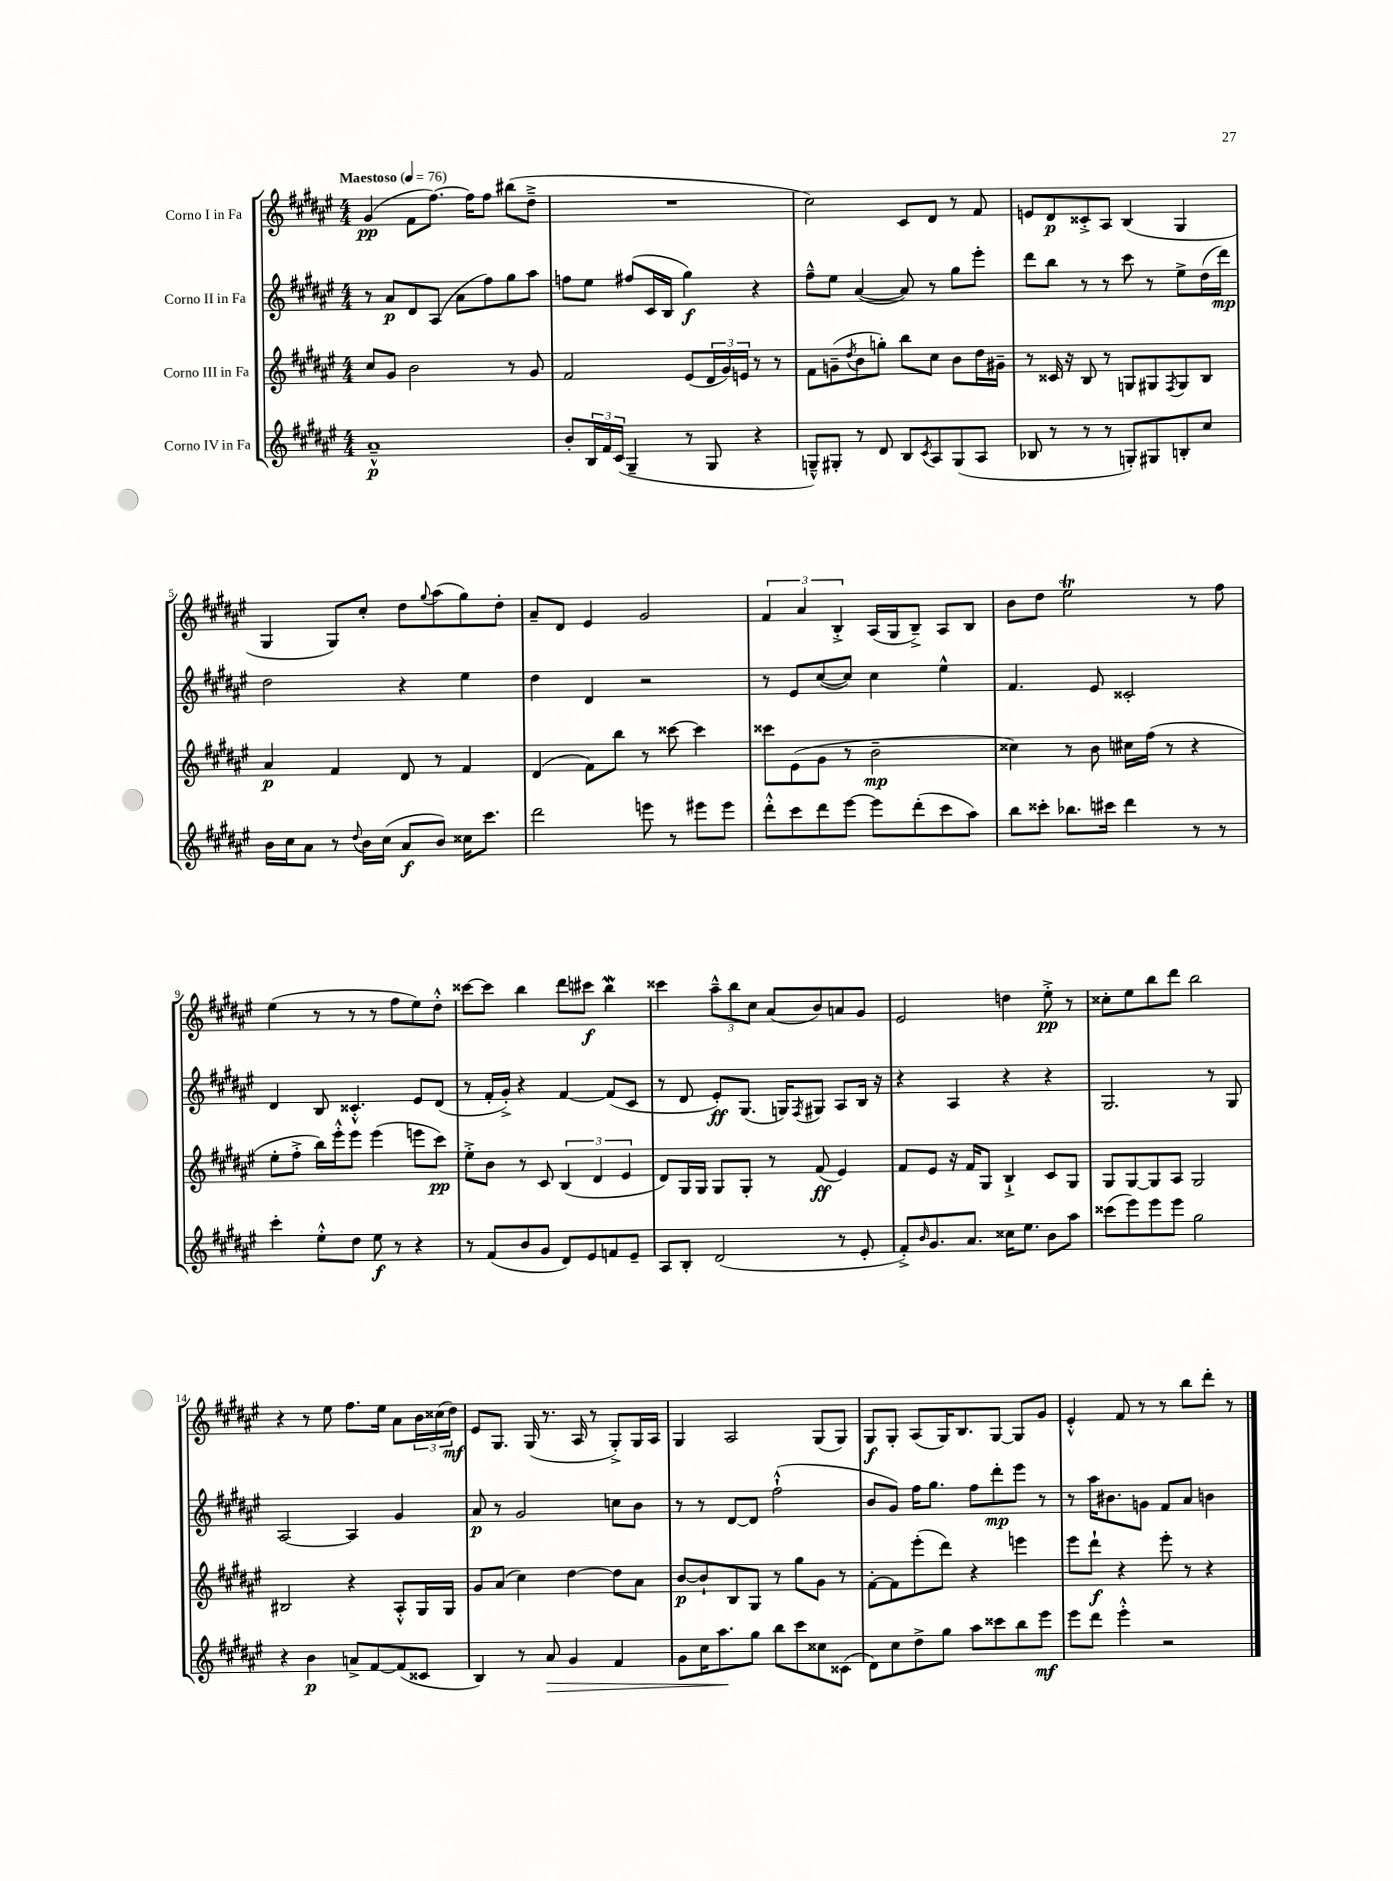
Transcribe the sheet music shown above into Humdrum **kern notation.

**kern	**dynam	**kern	**dynam	**kern	**dynam	**kern	**dynam
*part4	*part4	*part3	*part3	*part2	*part2	*part1	*part1
*staff4	*staff4	*staff3	*staff3	*staff2	*staff2	*staff1	*staff1
*I"Corno IV in Fa	*	*I"Corno III in Fa	*	*I"Corno II in Fa	*	*I"Corno I in Fa	*
*clefG2	*	*clefG2	*	*clefG2	*	*clefG2	*
*k[f#c#g#d#a#e#]	*	*k[f#c#g#d#a#e#]	*	*k[f#c#g#d#a#e#]	*	*k[f#c#g#d#a#e#]	*
*M4/4	*	*M4/4	*	*M4/4	*	*M4/4	*
*MM76	*	*MM76	*	*MM76	*	*MM76	*
=1	=1	=1	=1	=1	=1	=1	=1
!	!	!	!	!	!	!LO:TX:a:B:t=Maestoso	!
1a#~^^	p	8cc#/L	.	8r	.	(4g#/	pp
.	.	8g#/J	.	8a#/L	p	.	.
.	.	2b\	.	8d#/	.	8f#\L	.
.	.	.	.	(8A#/J	.	[8.ff#\J)	.
.	.	.	.	8a#\L	.	.	.
.	.	.	.	.	.	16ff#\KL]	.
.	.	.	.	8ff#\)	.	8ff#\J	.
.	.	8r	.	8gg#\	.	(8bb#X\L	.
.	.	8g#/	.	8aa#\J	.	8dd#~^\J	.
=2	=2	=2	=2	=2	=2	=2	=2
8b'/L	.	2f#/	.	8ffn\L	.	1r	.
24B/L	.	.	.	8ee#\J	.	.	.
24f#/	.	.	.	.	.	.	.
(24c#/JJ	.	.	.	.	.	.	.
4G#~/	.	.	.	(8ff#X/L	.	.	.
.	.	.	.	16c#/L	.	.	.
.	.	.	.	16B/JJ	.	.	.
8r	.	(8e#/L	.	4gg#\)	f	.	.
8G#/	.	24d#/L	.	.	.	.	.
.	.	24g#/)	.	.	.	.	.
.	.	24en/JJ	.	.	.	.	.
4r	.	8r	.	4r	.	.	.
.	.	8r	.	.	.	.	.
=3	=3	=3	=3	=3	=3	=3	=3
8Gn~^^/L)	.	8f#\L	.	8ff#~^^\L	.	2cc#\)	.
8G#X'/J	.	(8gn~\	.	8ee#\J	.	.	.
.	.	8qdd#/	.	.	.	.	.
8r	.	8b\	.	([4a#/	.	.	.
8d#/	.	8ggn'\J)	.	.	.	.	.
8B/L	.	8bb\L	.	8a#/])	.	8c#/L	.
8qc#/	.	.	.	.	.	.	.
8A#/	.	8cc#\J	.	8r	.	8d#/J	.
(8G#/	.	8b\L	.	8gg#\L	.	8r	.
8A#/J	.	16dd#\L	.	8eee#'\J	.	8f#/	.
.	.	16g#X~\JJ	.	.	.	.	.
=4	=4	=4	=4	=4	=4	=4	=4
8B-X/	.	8r	.	8ddd#\L	.	8en/L	.
8r	.	16c##X/	.	8bb\J	.	8d#/	p
.	.	16r	.	.	.	.	.
8r	.	8B/	.	8r	.	8c##X'^/	.
8r	.	8r	.	8r	.	8A#/J	.
8Gn'/L)	.	8Gn/L	.	8ccc#\	.	(4B/	.
8G#X/	.	8G#X/	.	8r	.	.	.
.	.	8qF#/	.	.	.	.	.
8Bn'/	.	8G#/	.	8ee#^\L	.	4G#/	.
8cc#/J	.	8B/J	.	(16dd#\L	.	.	.
.	.	.	.	16ddd#\JJ)	mp	.	.
!!LO:LB:g=z
=5	=5	=5	=5	=5	=5	=5	=5
16b\LL	.	4a#/	p	2dd#\	.	4G#/	.
16cc#\J	.	.	.	.	.	.	.
8a#\J	.	.	.	.	.	.	.
8r	.	4f#/	.	.	.	8G#/L)	.
8qqdd#/	.	.	.	.	.	.	.
16b\LL	.	.	.	.	.	8cc#'/J	.
(16cc#\JJ	.	.	.	.	.	.	.
8a#/L	f	8d#/	.	4r	.	8dd#\L	.
.	.	.	.	.	.	8qqgg#/	.
8b/J)	.	8r	.	.	.	(8aa#\	.
16cc##X\KL	.	4f#/	.	4ee#\	.	8gg#\)	.
8.ccc#\J	.	.	.	.	.	.	.
.	.	.	.	.	.	8dd#'\J	.
=6	=6	=6	=6	=6	=6	=6	=6
2ddd#\	.	(4d#/	.	4dd#\	.	8a#~/L	.
.	.	.	.	.	.	8d#/J	.
.	.	8f#\L)	.	4d#/	.	4e#/	.
.	.	8bb\J	.	.	.	.	.
8eeen\	.	8r	.	2r	.	2g#/	.
8r	.	[8ccc##X\	.	.	.	.	.
8eee#X\L	.	4ccc##\]	.	.	.	.	.
8eee#\J	.	.	.	.	.	.	.
=7	=7	=7	=7	=7	=7	=7	=7
8ddd#'^^\L	.	8ccc##X\L	.	8r	.	6f#/	.
8ccc#\	.	(8e#\	.	8e#/L	.	.	.
.	.	.	.	.	.	6a#/	.
8ddd#\	.	8g#\J	.	([8cc#/	.	.	.
.	.	.	.	.	.	6B'^/	.
[8eee#\J	.	8r	.	8cc#/J])	.	.	.
8eee#\L]	.	2b~\	mp	4cc#\	.	(16A#/LL	.
.	.	.	.	.	.	16G#/J	.
(8ddd#'\	.	.	.	.	.	8B~^/J)	.
8ccc#\	.	.	.	4ee#^^\	.	8A#/L	.
8aa#\J)	.	.	.	.	.	8B/J	.
=8	=8	=8	=8	=8	=8	=8	=8
8bb\L	.	4cc##X\)	.	4.f#/	.	8b\L	.
8ccc##X'\J	.	.	.	.	.	8dd#\J	.
8.bb-X\L	.	8r	.	.	.	2ee#t\	.
.	.	8b\	.	8e#/	.	.	.
16ccc#X\Jk	.	.	.	.	.	.	.
4ddd#\	.	16cc#X\LL	.	2c##X'/	.	.	.
.	.	(16ff#\JJ	.	.	.	.	.
.	.	8r	.	.	.	.	.
8r	.	4r	.	.	.	8r	.
8r	.	.	.	.	.	8ff#\	.
!!LO:LB:g=z
=9	=9	=9	=9	=9	=9	=9	=9
4ccc#'\	.	8ee#'\L	.	4d#/	.	(4ee#\	.
.	.	8ff#'^\J	.	.	.	.	.
8ee#'^^\L	.	16bb\LL)	.	8B/	.	8r	.
.	.	16eee#'^^\J	.	.	.	.	.
8dd#\J	.	8eee#\J	.	4.c##X'^^/	.	8r	.
8ee#\	f	(4eee#\	.	.	.	8r	.
8r	.	.	.	.	.	8ff#\L	.
4r	.	8eeen\L	.	8e#/L	.	8ee#\)	.
.	.	8ccc#\J)	pp	(8d#/J	.	8dd#'^^\J	.
=10	=10	=10	=10	=10	=10	=10	=10
8r	.	8ee#'^\L	.	8r	.	[8ccc##X\L	.
(8f#/L	.	8b\J	.	16f#'/LL	.	8ccc##\J]	.
.	.	.	.	16g#'^/JJ)	.	.	.
8b/	.	8r	.	4r	.	4bb\	.
8g#/J	.	8c#/	.	.	.	.	.
8d#/L)	.	(6B/	.	[4f#/	.	8ddd#\L	.
8e#/	.	.	.	.	.	8ccc#X\J	f
.	.	6d#/	.	.	.	.	.
8fn/	.	.	.	(8f#/L]	.	4bbw\	.
.	.	6e#/	.	.	.	.	.
8e#~/J	.	.	.	8c#/J	.	.	.
=11	=11	=11	=11	=11	=11	=11	=11
8A#/L	.	8d#/L)	.	8r	.	4ccc##X\	.
8B'/J	.	16G#/L	.	8d#/	.	.	.
.	.	16G#/JJ	.	.	.	.	.
(2d#/	.	8G#/L	.	8e#'/L)	ff	12aa#~^^\L	.
.	.	.	.	.	.	12bb\	.
.	.	8G#'/J	.	(8.G#/J	.	.	.
.	.	.	.	.	.	12cc#\J	.
.	.	8r	.	.	.	(8a#/L	.
.	.	.	.	16Gn/KL)	.	.	.
.	.	.	.	8qF#/	.	.	.
.	.	(8f#/	ff	8G#X/J	.	8b/)	.
8r	.	4e#/)	.	8A#/L	.	8an/	.
8e#'/	.	.	.	16B/Jk	.	8g#/J	.
.	.	.	.	16r	.	.	.
=12	=12	=12	=12	=12	=12	=12	=12
8f#'^/L)	.	8f#/L	.	4r	.	2e#/	.
16qqb/	.	.	.	.	.	.	.
8.g#/	.	8e#/J	.	.	.	.	.
.	.	16r	.	4A#/	.	.	.
8.a#/J	.	16f#/KL	.	.	.	.	.
.	.	8G#/J	.	.	.	.	.
16cc##X\KL	.	4B`^/	.	4r	.	4ddn\	.
8.ee#\J	.	.	.	.	.	.	.
8b\L	.	8c#/L	.	4r	.	8ee#'^\	pp
8aa#\J	.	8G#/J	.	.	.	8r	.
=13	=13	=13	=13	=13	=13	=13	=13
(8ccc##X\L	.	8G#/L	.	2.G#/	.	8cc##X'\L	.
8eee#\)	.	[8G#/	.	.	.	8ee#\	.
8eee#\	.	8G#/]	.	.	.	8bb\	.
8eee#\J	.	8A#/J	.	.	.	8ddd#\J	.
2gg#\	.	2G#/	.	.	.	2bb\	.
.	.	.	.	8r	.	.	.
.	.	.	.	8G#/	.	.	.
!!LO:LB:g=z
=14	=14	=14	=14	=14	=14	=14	=14
4r	.	2B#X/	.	[2A#/	.	4r	.
4b\	p	.	.	.	.	8r	.
.	.	.	.	.	.	8ee#\	.
8an^/L	.	4r	.	4A#/]	.	8.ff#\L	.
[8f#/	.	.	.	.	.	.	.
.	.	.	.	.	.	16ee#\Jk	.
(8f#/]	.	8A#'^^/L	.	4g#/	.	8a#\L	.
8c##X/J	.	16G#/L	.	.	.	24b\L	.
.	.	.	.	.	.	(24cc##X\	.
.	.	16G#/JJ	.	.	.	.	.
.	.	.	.	.	.	24dd#\JJ)	mf
=15	=15	=15	=15	=15	=15	=15	=15
4B/)	.	8g#/L	.	8a#/	p	8e#/L	.
.	.	(8a#/J	.	8r	.	8.G#/J	.
8r	.	4cc#\)	.	2g#/	.	.	.
.	.	.	.	.	.	(16G#/	.
!	!LO:HP:b	!	!	!	!	!	!
8a#/	>	.	.	.	.	8.r	.
4g#/	.	[4dd#\	.	.	.	.	.
.	.	.	.	.	.	16A#/	.
.	.	.	.	.	.	8r	.
4f#/	.	8dd#\L]	.	8ccn\L	.	8G#'^/L)	.
.	.	8a#\J	.	8b\J	.	16G#/L	.
.	.	.	.	.	.	16A#/JJ	.
=16	=16	=16	=16	=16	=16	=16	=16
8g#\L	.	[8b/L	p	8r	.	4G#/	.
16cc#\K	.	8b`/]	.	8r	.	.	.
8.aa#\	.	.	.	.	.	.	.
.	.	8B/	.	[8d#/L	.	2A#/	.
8gg#\J	]	8G#/J	.	8d#/J]	.	.	.
8bb\L	.	8r	.	(2ff#`^^\	.	.	.
8ccc#\	.	8gg#\L	.	.	.	.	.
8cc##X\	.	8g#\J	.	.	.	(8G#/L	.
(8c##X\J	.	8r	.	.	.	8G#/J)	.
=17	=17	=17	=17	=17	=17	=17	=17
8d#\L)	.	[8f#'\L	.	8b/L	.	8G#/L	f
8cc#\	.	8f#\]	.	8g#/J)	.	8G#'/J	.
8dd#^\	.	(8eee#'\	.	16ff#\KL	.	(8A#/L	.
.	.	.	.	8.gg#\J	.	.	.
8gg#\J	.	8ddd#\J)	.	.	.	16G#/K)	.
.	.	.	.	.	.	8.B/	.
8aa#\L	.	4r	.	8ff#\L	.	.	.
8ccc##X\	.	.	.	8ddd#'\	mp	[8G#/J	.
8bb\	.	4eeen\	.	8eee#\J	.	8G#/L]	.
8eee#\J	mf	.	.	8r	.	8g#/J	.
=18	=18	=18	=18	=18	=18	=18	=18
8eee#\L	.	8eee#\L	.	8r	.	4e#'^^/	.
8ddd#\J	.	8ddd#`\J	f	16aa#\KL	.	.	.
.	.	.	.	8.b#X\	.	.	.
4eee#'^^\	.	4r	.	.	.	8f#/	.
.	.	.	.	8gn\J	.	8r	.
2r	.	8eee#'\	.	8f#/L	.	8r	.
.	.	8r	.	8a#/J	.	8bb\L	.
.	.	4r	.	4bn\	.	8ddd#'\J	.
.	.	.	.	.	.	8r	.
==	==	==	==	==	==	==	==
*-	*-	*-	*-	*-	*-	*-	*-
